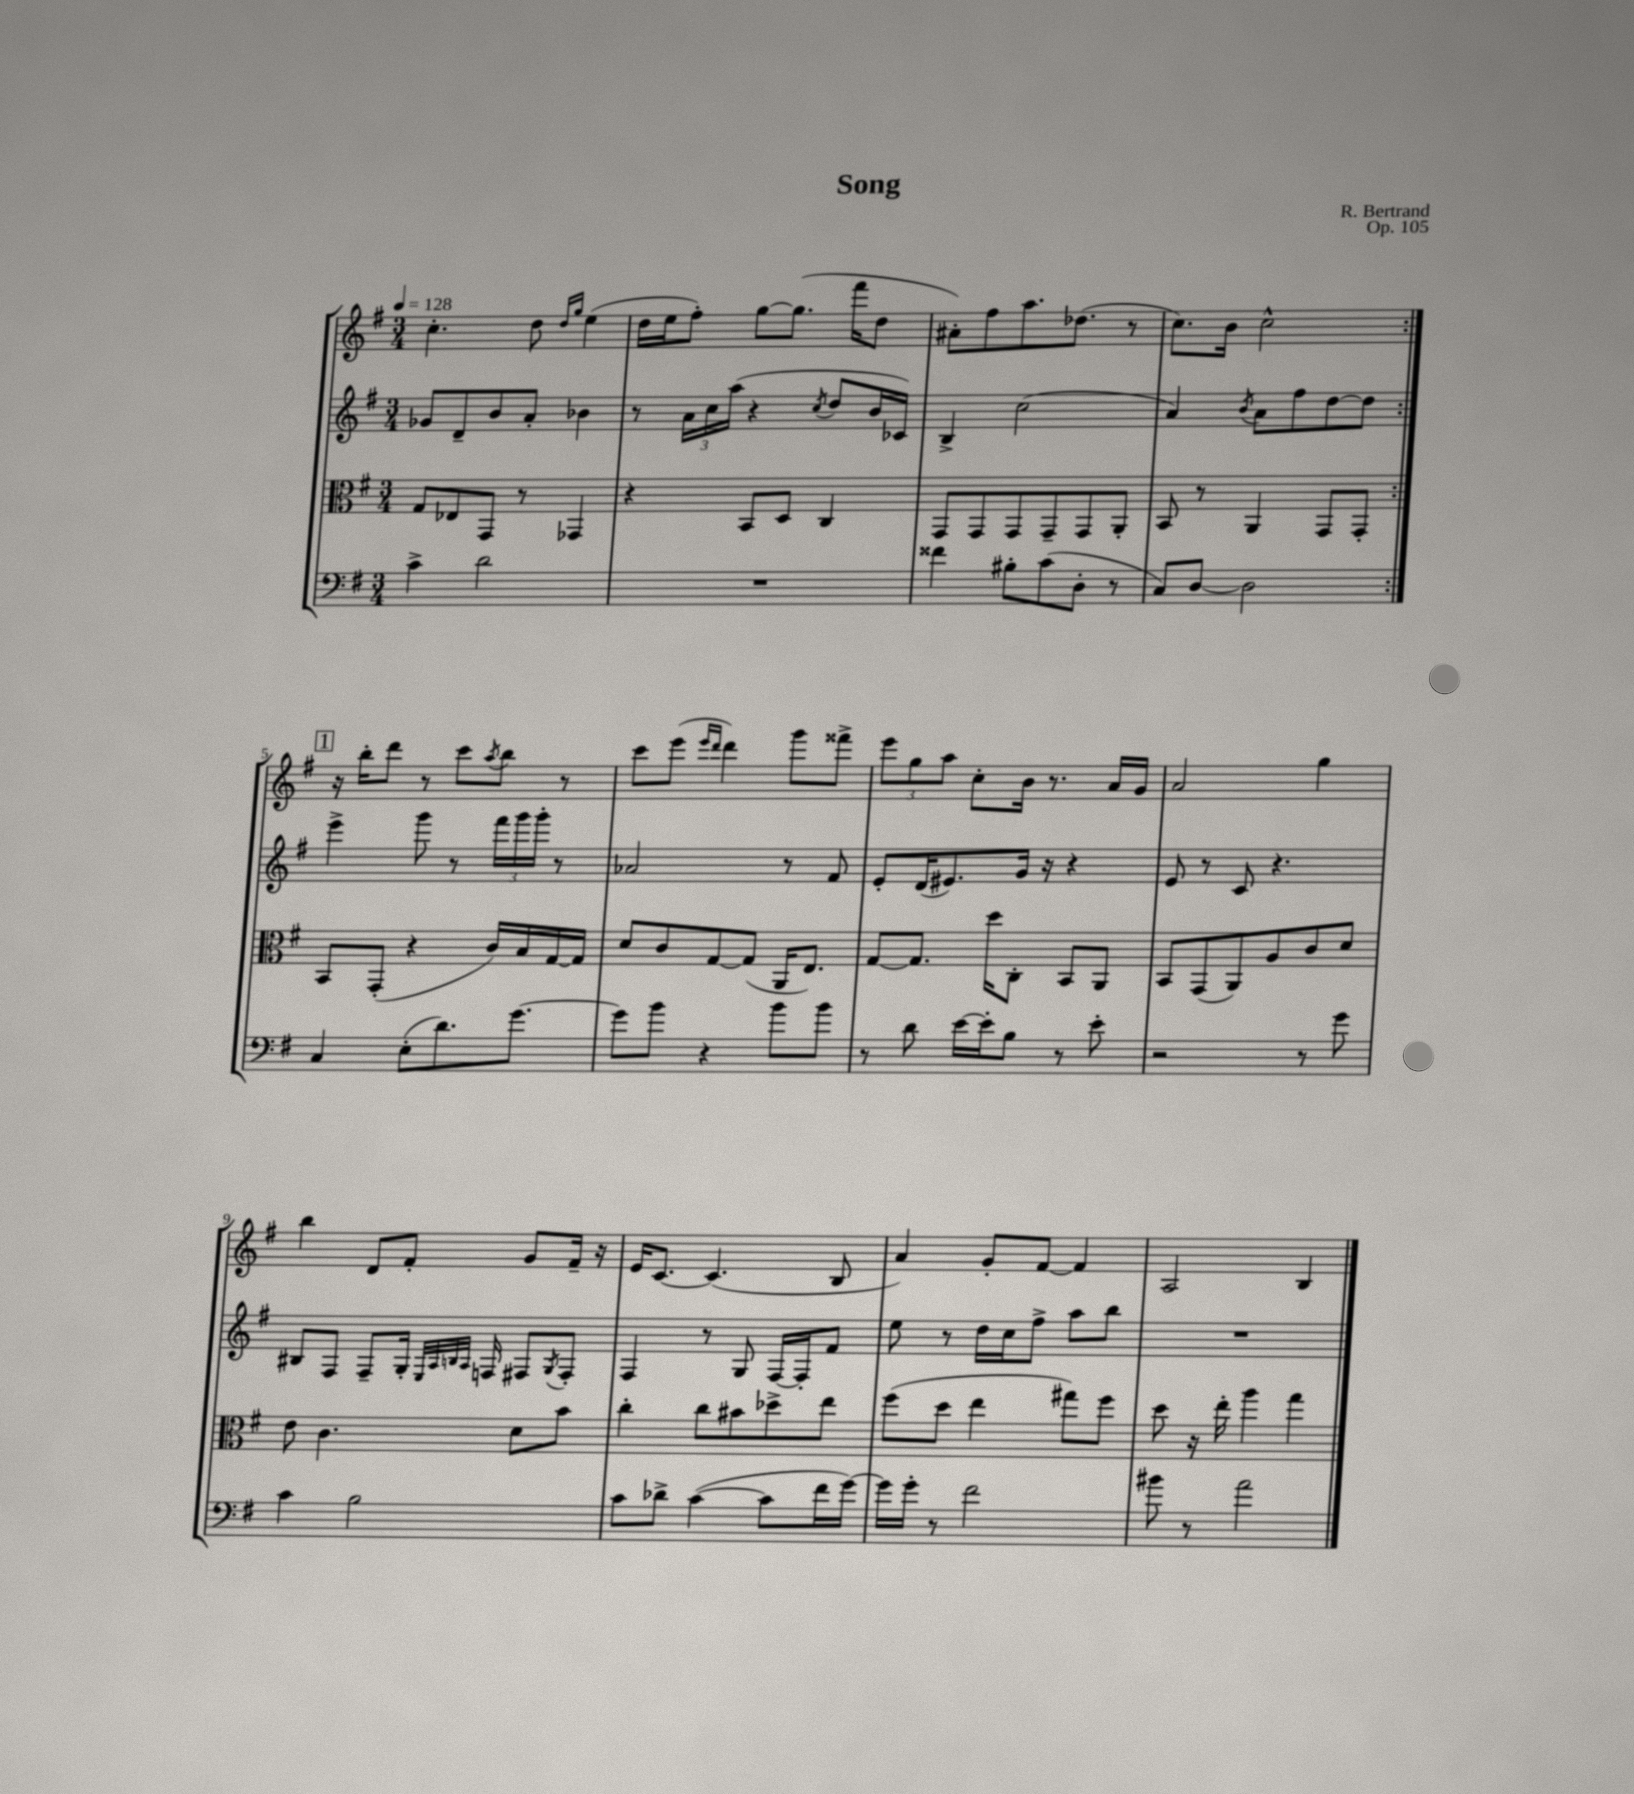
\header { title = "Song" composer = "R. Bertrand" opus = "Op. 105" }
<<
\new StaffGroup <<
\new Staff = "s0" {
    \clef treble \key g \major \numericTimeSignature \time 3/4 \tempo 4 = 128
    \repeat volta 2 { c''4.-. d''8 \grace { d''16 g''16 } e''4( |
    d''16 e''16 fis''8-.) g''8~ g''8.( fis'''16 d''8 |
    ais'8-.) fis''8 a''8. des''8.( r8 |
    c''8.) b'16 c''2-^ | }
    \mark \markup { \box "1" } r16 b''16-. d'''8 r8 c'''8 \acciaccatura { a''8 } b''8 r8 |
    c'''8 e'''8( \grace { e'''16 d'''16 } d'''4) g'''8 fisis'''8-> |
    \tuplet 3/2 { e'''8 g''8 a''8 } c''8-. b'16 r8. a'16 g'16 |
    a'2 g''4 |
    b''4 d'8 fis'8-. g'8 fis'16-- r16 |
    e'16 c'8.~ c'4.( b8 |
    a'4) g'8-. fis'8~ fis'4 |
    a2 b4 \bar "|." |
}
\new Staff = "s1" {
    \clef treble \key g \major \numericTimeSignature \time 3/4
    \repeat volta 2 { ges'8 d'8-- b'8 a'8-. bes'4 |
    r8 \tuplet 3/2 { a'16 c''16 a''16( } r4 \acciaccatura { c''8 } d''8 b'16 ces'16) |
    b4-> c''2( |
    a'4) \acciaccatura { b'8 } a'8 fis''8 d''8~ d''8 | }
    \mark \markup { \box "1" } e'''4-> g'''8 r8 \tuplet 3/2 { fis'''16 g'''16 g'''16-. } r8 |
    aes'2 r8 fis'8 |
    e'8-. d'16( eis'8.) g'16 r16 r4 |
    e'8 r8 c'8 r4. |
    bis8 fis8 fis8-- g16-. \grace { e32 a32 b32 a32 } f16 fis8 \acciaccatura { g8 } fis8-. |
    fis4 r8 g8 fis16~ fis16-. fis'8 |
    e''8 r8 d''16 c''16 fis''8-> a''8 b''8 |
    R2. \bar "|." |
}
\new Staff = "s2" {
    \clef alto \key g \major \numericTimeSignature \time 3/4
    \repeat volta 2 { g8 ees8 g,8 r8 ges,4 |
    r4 b,8 d8 c4 |
    g,8 g,8 g,8 g,8-- g,8 a,8-. |
    b,8 r8 a,4 g,8 g,8-. | }
    \mark \markup { \box "1" } b,8 g,8-.( r4 c'16) b16 g16~ g16 |
    d'8 c'8 g8~ g8( a,16 e8.) |
    g8~ g8. d''16 c8-. b,8 a,8 |
    b,8 g,8( a,8) a8 c'8 d'8 |
    e'8 c'4. d'8 b'8 |
    c''4-. c''8 bis'8 des''8-> e''8 |
    fis''8( d''8 e''4 gis''8) fis''8 |
    d''8 r16 e''16-. a''4 g''4 \bar "|." |
}
\new Staff = "s3" {
    \clef bass \key g \major \numericTimeSignature \time 3/4
    \repeat volta 2 { c'4-> d'2 |
    R2. |
    fisis'4 bis8-. c'8( d8-. r8 |
    c8) d8~ d2 | }
    \mark \markup { \box "1" } c4 e8-.( d'8.) g'8.~ |
    g'8 b'8 r4 b'8 b'8 |
    r8 d'8 e'16~ e'16-. b8 r8 e'8-. |
    r2 r8 g'8 |
    c'4 b2 |
    c'8 des'8-> c'4~( c'8 fis'16 g'16~) |
    g'16 g'16-. r8 fis'2 |
    bis'8 r8 a'2 \bar "|." |
}
>>
>>
